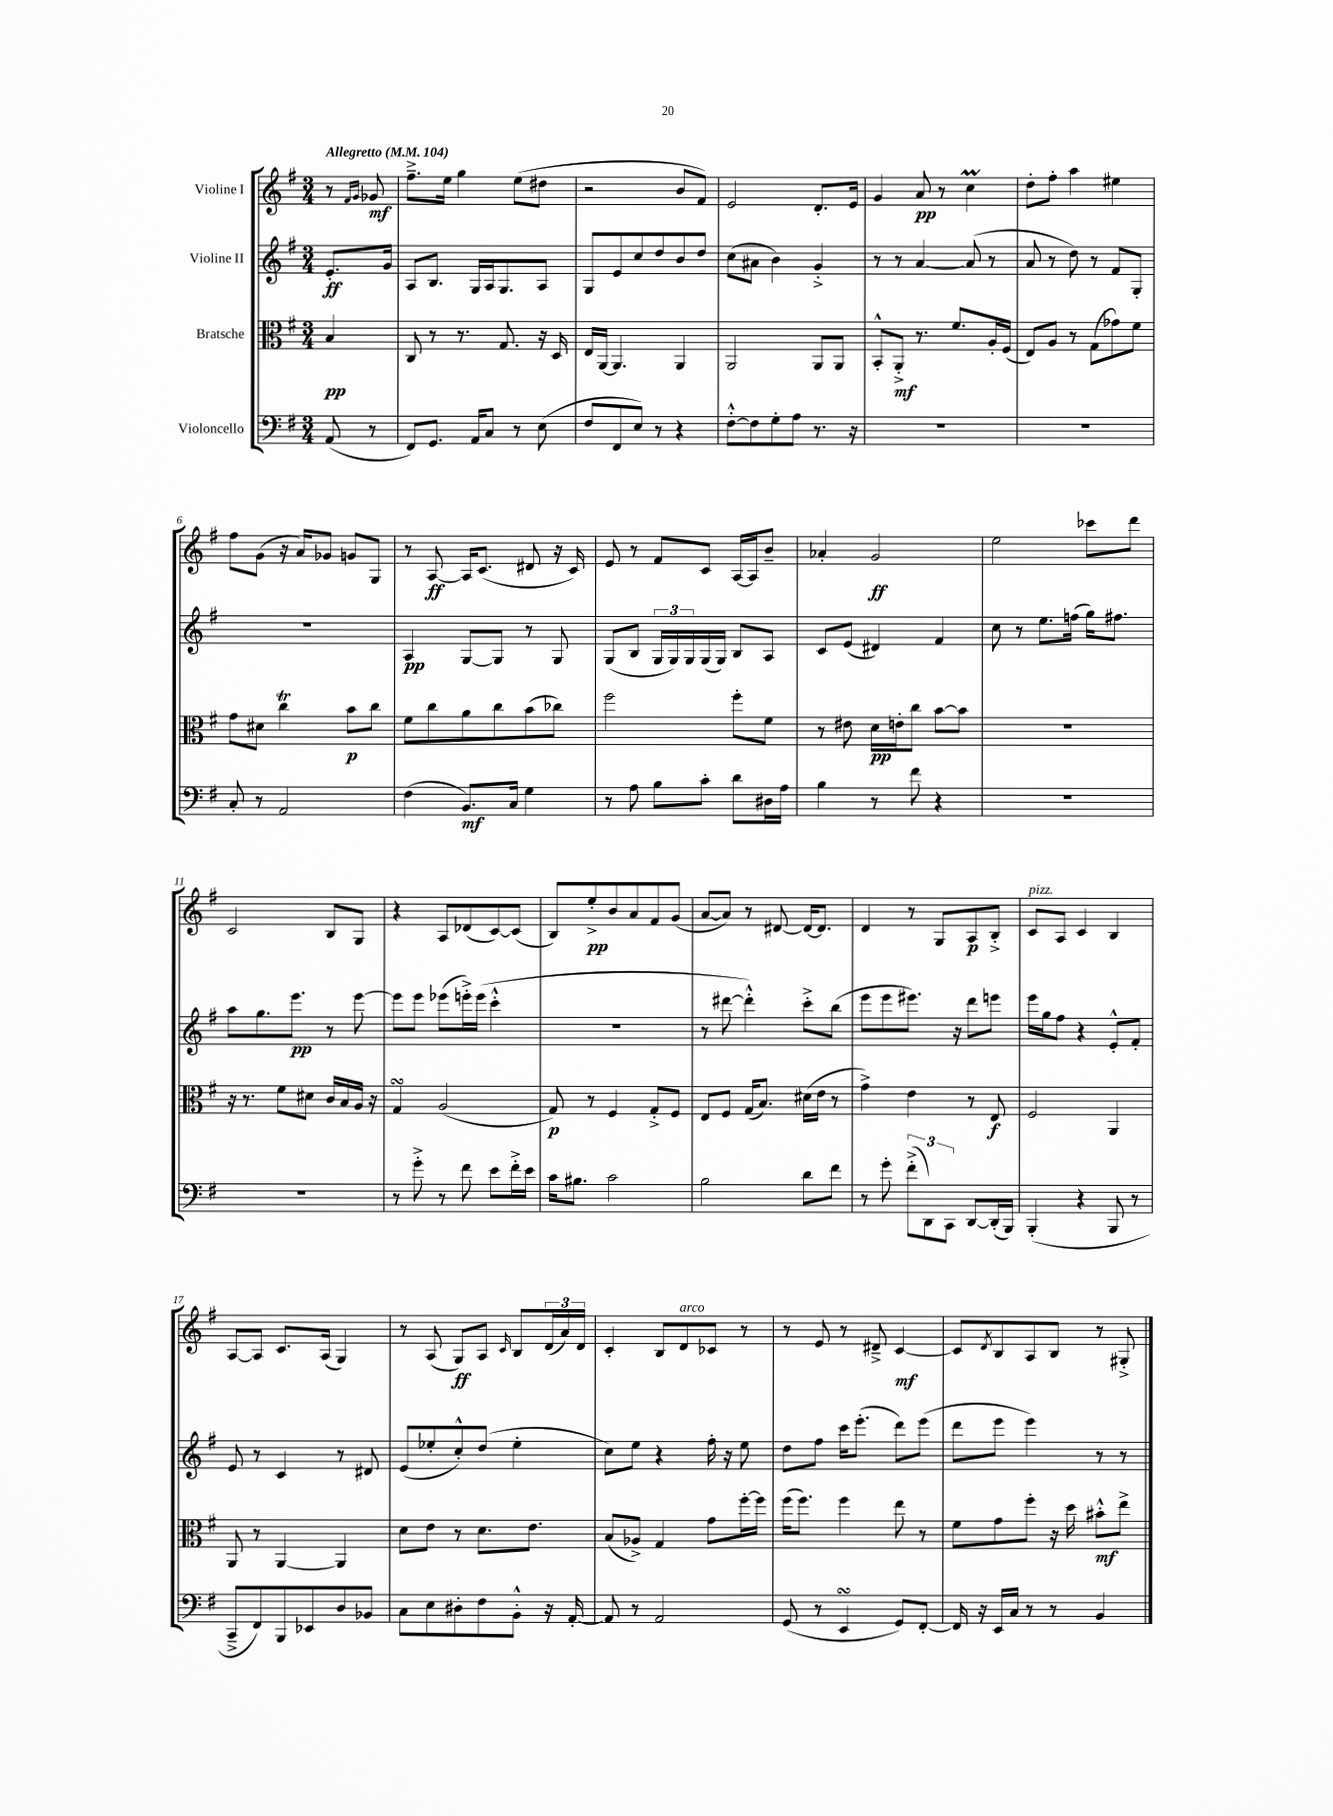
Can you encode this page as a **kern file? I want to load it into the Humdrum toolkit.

**kern	**kern	**kern	**kern
*staff4	*staff3	*staff2	*staff1
*clefF4	*clefC3	*clefG2	*clefG2
*k[f#]	*k[f#]	*k[f#]	*k[f#]
*M3/4	*M3/4	*M3/4	*M3/4
*MM104	*MM104	*MM104	*MM104
(8AA/	4B/	8.e'/L	8r
.	.	.	16qqf#/LL
.	.	.	16qqg/JJ
8r	.	.	8g-/
.	.	16g/Jk	.
=	=	=	=
8FF#/L)	8C/	8A/L	8.ff#~^\L
8.GG/J	8r	8.B/J	.
.	.	.	16ee\Jk
.	8.r	.	4gg\
16AA/LK	.	16G/LL	.
8C/J	.	16A/J	.
.	8.G/	8.G/	.
8r	.	.	(8ee\L
(8E\	16r	8A/J	8dd#\J
.	16D/	.	.
=	=	=	=
8F#/L	16E/LL	8G/L	2r
.	[16AA/JJ	.	.
8FF#/	4.AA/]	8e/	.
8E/J)	.	8cc/	.
8r	.	8dd/	.
4r	4AA/	8b/	8b/L
.	.	8dd/J	8f#/J)
=	=	=	=
[8F#'^^\L	2AA/	(8cc\L	2e/
8F#\]	.	8a#\J	.
8G'\	.	4b\)	.
8A\J	.	.	.
8.r	8AA/L	4g'^/	8.d'/L
.	8AA/J	.	.
16r	.	.	16e/Jk
=	=	=	=
2.r	8BB'^^/L	8r	4g/
.	8AA'^/J	8r	.
.	8.r	[4a/	8a/
.	.	.	8r
.	8.f#/L	.	.
.	.	(8a/]	4cc\
.	16A'/L	8r	.
.	(16F#/JJ	.	.
=	=	=	=
2.r	8E/L)	8a/	8dd'\L
.	8A/J	8r	8ff#'\J
.	8r	8dd\)	4aa\
.	(8G\L	8r	.
.	8g-\)	8f#/L	4ee#\
.	8f#\J	8G'/J	.
=	=	=	=
8C'/	8g\L	2.r	8ff#\L
8r	8d#\J	.	(8g\J
2AA/	4cc\	.	16r
.	.	.	16a/LK)
.	.	.	8g-/J
.	8b\L	.	8g/L
.	8cc\J	.	8G/J
=	=	=	=
(4F#\	8f#\L	4A/	8r
.	8cc\	.	[8A/
8.BB/L)	8a\	[8G/L	16A/]LK
.	.	.	(8.c/J
.	8cc\	8G/]J	.
16C/Jk	.	.	.
4G\	(8b\	8r	8d#/
.	8cc-\J)	8G/	16r
.	.	.	16c/)
=	=	=	=
8r	2ff#\	(8G/L	8e/
8A\	.	8B/J	8r
8B\L	.	24G/LL	8f#/L
.	.	24G/)	.
.	.	24G/	.
8c'\J	.	(16G/	8c/J
.	.	16G/JJ)	.
8d\L	8ff#'\L	8B/L	[16A/LL
.	.	.	16A/]J
16D#\L	8f#\J	8A/J	8b~/J
16A\JJ	.	.	.
=	=	=	=
4B\	8r	8c/L	4a-'/
.	8e#\	(8e/J	.
8r	16d\LL	4d#/)	2g/
.	16e'\J	.	.
8f#\	8cc\J	.	.
4r	[8b\L	4f#/	.
.	8b\]J	.	.
=	=	=	=
2.r	2.r	8cc\	2ee\
.	.	8r	.
.	.	8.ee\L	.
.	.	(16ff\Jk	.
.	.	16gg\LK)	8ccc-\L
.	.	8.ff#\J	.
.	.	.	8ddd\J
=	=	=	=
2.r	16r	8aa\L	2c/
.	8.r	.	.
.	.	8.gg\	.
.	8f#\L	.	.
.	.	8.eee\J	.
.	8d#\J	.	.
.	16c/LL	8r	8B/L
.	16B/	.	.
.	16A/JJ	[8eee\	8G/J
.	16r	.	.
=	=	=	=
8r	4G/	8eee\]L	4r
8g'^\	.	8eee\J	.
8r	(2A/	(8eee-\L	8A/L
8f#\	.	16eee'^\L)	(8d-/
.	.	(16eee\JJ	.
8e\L	.	4ccc'^^\	[8c/)
16f#'^\L	.	.	(8c/]J
16e\JJ	.	.	.
=	=	=	=
16c\LK	8G/)	2.r	8B/L)
8.B#\J	.	.	.
.	8r	.	8ee'^/
2c\	4F#/	.	8b/
.	.	.	8a/
.	8G'^/L	.	8f#/
.	8F#/J	.	(8g/J
=	=	=	=
2B\	8E/L	8r	[8a/L
.	8F#/J	[8ddd#\	8a/]J)
.	(16G/LK	4ddd#'^^\])	8r
.	8.B/J)	.	.
.	.	.	[8d#/
8d\L	(16d#\LL	8ccc'^\L	16d#/_LK
.	16e\JJ	.	8.d#/]J
8f#\J	8r	(8bb\J	.
=	=	=	=
8r	4g^\)	8eee\L	4d/
8g'\	.	8eee\	.
(12f#'^\L	4e\	8.eee#\J)	8r
12DD\)	.	.	.
.	.	.	8G/L
12CC\J	.	.	.
.	.	16r	.
[8DD/L	8r	8ddd\L	8A/
(16DD'/]L	8E/	8eee\J	8B'^/J
16BBB/JJ)	.	.	.
=	=	=	=
(4BBB'/	2F#/	16eee\LL	8c/L
.	.	16gg\J	.
.	.	8ff#\J	8A/J
4r	.	4r	4c/
8BBB/	4AA/	8e'^^/L	4B/
8r	.	8f#'/J	.
=	=	=	=
8CC~^/L	8AA/	8e/	[8A/L
8FF#/)	8r	8r	8A/]J
8BBB/	[4AA/	4c/	8.c/L
8EE-/	.	.	.
.	.	.	(16A/Jk
8D/	4AA/]	8r	4G/)
8BB-/J	.	8d#/	.
=	=	=	=
8C\L	8d\L	(8e/L	8r
8E\	8e\J	8ee-'/	(8A/
8D#'\	8r	8cc'^^/)	8G/L)
8F#\	8.d\L	(8dd/J	8A/J
.	.	.	16qqc/
8BB'^^\J	.	4ee-'\	8B/L
.	8.e\J	.	.
16r	.	.	(24d/L
.	.	.	24a/)
[16AA'/	.	.	.
.	.	.	24d/JJ
=	=	=	=
8AA/]	(8B/L	8cc\L)	4c'/
8r	8A-^/J)	8ee\J	.
2AA/	4G/	4r	8B/L
.	.	.	8d/
.	8g\L	16ff#'\	8c-/J
.	.	16r	.
.	[16ff#'\L	8ee\	8r
.	16ff#\]JJ	.	.
=	=	=	=
(8GG/	(16ff#\LK	8dd\L	8r
.	8.ff#\J)	.	.
8r	.	8ff#\J	8e/
4EE/	4ff#\	16ccc\LK	8r
.	.	(8.eee'\J	.
.	.	.	8d#~^/
8GG/L)	8ee\	8ddd\L)	[4c/
[8FF#'/J	8r	(8eee\J	.
=	=	=	=
16FF#/]	8f#\L	8ddd\L	8c/]L
16r	.	.	.
.	.	.	8qd/
16EE/LL	8g\	8eee\J	8B/
16C/JJ	.	.	.
8r	8ff#'\J	4eee\)	8A/
8r	16r	.	8B/J
.	16dd\	.	.
4BB/	8b#'^^\L	8r	8r
.	8ee^\J	8r	8G#'^/
==	==	==	==
*-	*-	*-	*-
